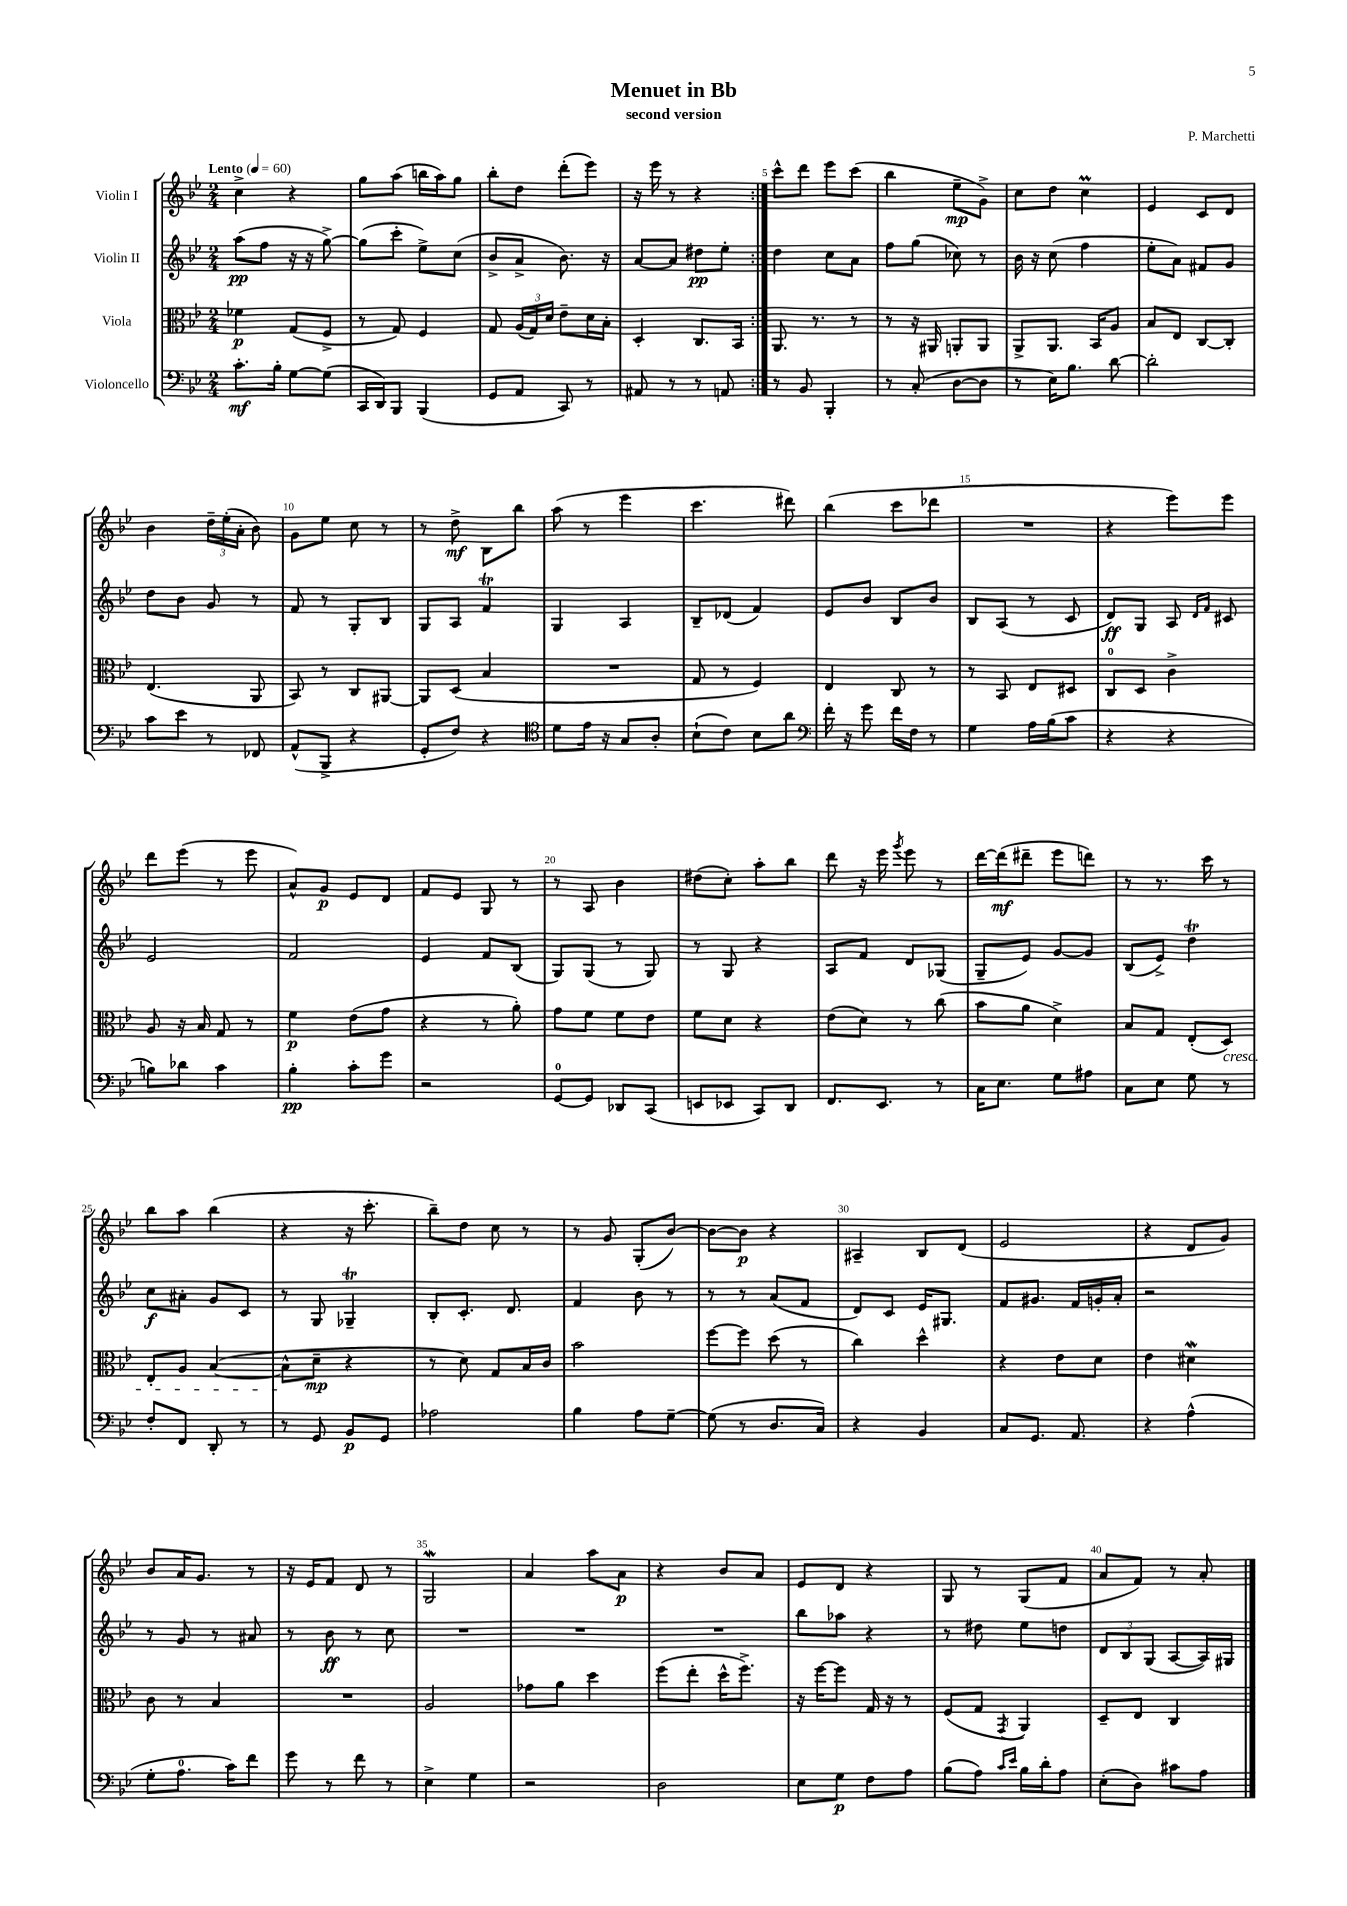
\header { title = "Menuet in Bb" composer = "P. Marchetti" subtitle = "second version" }
<<
\new StaffGroup <<
\new Staff = "s0" \with { instrumentName = "Violin I" } {
    \clef treble \key bes \major \numericTimeSignature \time 2/4 \tempo "Lento" 4 = 60
    \autoBeamOff \repeat volta 2 { c''4-> r4 |
    g''8[ a''8]( b''16[ a''16) g''8] |
    bes''8[-. d''8] d'''8[-.( ees'''8]) |
    r16 ees'''16 r8 r4 | }
    c'''8[-^ d'''8] ees'''8[ c'''8]( |
    bes''4 ees''8[--\mp g'8]->) |
    c''8[ d''8] c''4\prall |
    ees'4 c'8[ d'8] |
    bes'4 \tuplet 3/2 { d''16[-- ees''16-.( a'16]-. } bes'8) |
    g'8[ ees''8] c''8 r8 |
    r8 d''8->\mf bes8[ bes''8] |
    a''8( r8 ees'''4 |
    c'''4. dis'''8) |
    bes''4( c'''8[ des'''8] |
    R2 |
    r4 ees'''8[) ees'''8] |
    d'''8[ ees'''8]( r8 ees'''8 |
    a'8[-^) g'8]\p ees'8[ d'8] |
    f'8[ ees'8] g8 r8 |
    r8 a8 bes'4 |
    dis''8[( c''8]-.) a''8[-. bes''8] |
    d'''8 r16 ees'''16 \acciaccatura { g'''8 } ees'''8 r8 |
    d'''16[~ d'''16\mf( dis'''8]-- ees'''8[ d'''8]) |
    r8 r8. c'''16 r8 |
    bes''8[ a''8] bes''4( |
    r4 r16 c'''8.-. |
    bes''8[--) d''8] c''8 r8 |
    r8 g'8 g8[-.( bes'8]~) |
    bes'8[~ bes'8]\p r4 |
    ais4-- bes8[ d'8]( |
    ees'2 |
    r4 d'8[ g'8]) |
    bes'8[ a'16 g'8.] r8 |
    r16 ees'16[ f'8] d'8 r8 |
    g2\mordent |
    a'4 a''8[ a'8]\p |
    r4 bes'8[ a'8] |
    ees'8[ d'8] r4 |
    g8 r8 g8[( f'8] |
    a'8[ f'8]) r8 a'8-. \bar "|." |
}
\new Staff = "s1" \with { instrumentName = "Violin II" } {
    \clef treble \key bes \major \numericTimeSignature \time 2/4
    \autoBeamOff \repeat volta 2 { a''8[\pp( f''8] r16 r16 g''8~->) |
    g''8[( c'''8]-. ees''8[->) c''8]( |
    bes'8[-> a'8]-> bes'8.) r16 |
    a'8[~ a'8] dis''8[\pp ees''8]-. | }
    d''4 c''8[ a'8] |
    f''8[ g''8]( ces''8) r8 |
    bes'16 r16 c''8( f''4 |
    ees''8[-. a'8]) fis'8[ g'8] |
    d''8[ bes'8] g'8 r8 |
    f'8 r8 g8[-. bes8] |
    g8[ a8] f'4\trill |
    g4 a4 |
    bes8[-- des'8]( f'4) |
    ees'8[ bes'8] bes8[ bes'8] |
    bes8[ a8]( r8 c'8 |
    d'8[\ff) g8] a8 \grace { d'16[ f'16] } cis'8 |
    ees'2 |
    f'2 |
    ees'4 f'8[ bes8]( |
    g8[) g8]( r8 g8) |
    r8 g8 r4 |
    a8[ f'8] d'8[ ges8]( |
    g8[-- ees'8]) g'8[~ g'8] |
    bes8[( ees'8]->) d''4\trill |
    c''8[\f ais'8]-. g'8[ c'8] |
    r8 g8 ges4--\trill |
    bes8[-. c'8.]-. d'8. |
    f'4 bes'8 r8 |
    r8 r8 a'8[( f'8] |
    d'8[) c'8] ees'16[ gis8.] |
    f'8[ gis'8.] f'16[ g'16-. a'16]-. |
    r2 |
    r8 g'8 r8 ais'8 |
    r8 bes'8\ff r8 c''8 |
    R2 |
    R2 |
    R2 |
    bes''8[ aes''8] r4 |
    r8 dis''8 ees''8[ d''8] |
    \tuplet 3/2 { d'8[ bes8 g8]( } a8[~ a16) gis16] \bar "|." |
}
\new Staff = "s2" \with { instrumentName = "Viola" } {
    \clef alto \key bes \major \numericTimeSignature \time 2/4
    \autoBeamOff \repeat volta 2 { fes'4\p g8[( f8]-> |
    r8 g8) f4 |
    g8 \tuplet 3/2 { a16[( g16) d'16] } ees'8[-- d'16 bes16]-. |
    d4-. c8.[ bes,16] | }
    a,8. r8. r8 |
    r8 r16 ais,16 a,8[-. a,8] |
    a,8[-> a,8.] bes,16[ a8] |
    bes8[ ees8] c8[~ c8]-. |
    ees4.( a,8 |
    bes,8) r8 c8[ ais,8]~ |
    ais,8[ d8]( bes4 |
    R2 |
    g8 r8 f4) |
    ees4 c8 r8 |
    r8 bes,8 ees8[ dis8] |
    c8[-0 d8] c'4-> |
    a8 r16 bes16 g8 r8 |
    f'4\p ees'8[( g'8] |
    r4 r8 a'8-.) |
    g'8[ f'8] f'8[ ees'8] |
    f'8[ d'8] r4 |
    ees'8[( d'8]) r8 c''8( |
    bes'8[ a'8] d'4->) |
    bes8[ g8] ees8[-.( d8]\cresc) |
    ees8[-. a8] bes4~( |
    bes8[-^\! d'8]--\mp r4 |
    r8 d'8) g8[ bes16 c'16] |
    bes'2 |
    f''8[~ f''8] d''8( r8 |
    c''4) d''4-^ |
    r4 ees'8[ d'8] |
    ees'4 dis'4\mordent |
    c'8 r8 bes4 |
    R2 |
    a2 |
    ges'8[ a'8] d''4 |
    f''8[( ees''8]-. d''16[-^ f''8.]->) |
    r16 f''16[~ f''8] g16 r16 r8 |
    f8[( g8] \acciaccatura { g,8 } a,4) |
    d8[-- ees8] c4 \bar "|." |
}
\new Staff = "s3" \with { instrumentName = "Violoncello" } {
    \clef bass \key bes \major \numericTimeSignature \time 2/4
    \autoBeamOff \repeat volta 2 { c'8.[-.\mf bes16]-. g8[~ g8]( |
    c,16[ d,16) bes,,8] bes,,4( |
    g,8[ a,8] c,8) r8 |
    ais,8 r8 r8 a,8 | }
    r8 bes,8 bes,,4-. |
    r8 c8-.( d8[~ d8] |
    r8 ees16[) bes8.] d'8~ |
    d'2-. |
    c'8[ ees'8] r8 fes,8 |
    a,8[-^( bes,,8]-> r4 |
    g,8[-. f8]) r4 |
    \clef tenor d'8[ ees'16] r16 g8[ a8]-. |
    bes8[-!( c'8]) bes8[ a'8] |
    \clef bass f'16-. r16 g'8 f'16[ f16] r8 |
    g4 a16[ bes16( c'8] |
    r4 r4 |
    b8[) des'8] c'4 |
    bes4-.\pp c'8[-. g'8] |
    r2 |
    g,8[-0~ g,8] des,8[ c,8]( |
    e,8[ ees,8] c,8[) d,8] |
    f,8.[ ees,8.] r8 |
    c16[ ees8.] g8[ ais8] |
    c8[ ees8] g8 r8 |
    f8[-. f,8] d,8-. r8 |
    r8 g,8 bes,8[\p g,8] |
    aes2 |
    bes4 a8[ g8]~-- |
    g8( r8 d8.[ c16]) |
    r4 bes,4 |
    c8[ g,8.] a,8. |
    r4 a4-^( |
    g8[-. a8.]-0 c'16[) f'8] |
    g'8 r8 f'8 r8 |
    ees4-> g4 |
    r2 |
    d2 |
    ees8[ g8]\p f8[ a8] |
    bes8[( a8]) \grace { c'16[ ees'16] } bes16[ d'16-. a8] |
    ees8[-.( d8]) cis'8[ a8] \bar "|." |
}
>>
>>
\layout { \context { \Score \override BarNumber.break-visibility = ##(#f #t #t) barNumberVisibility = #(every-nth-bar-number-visible 5) } }
